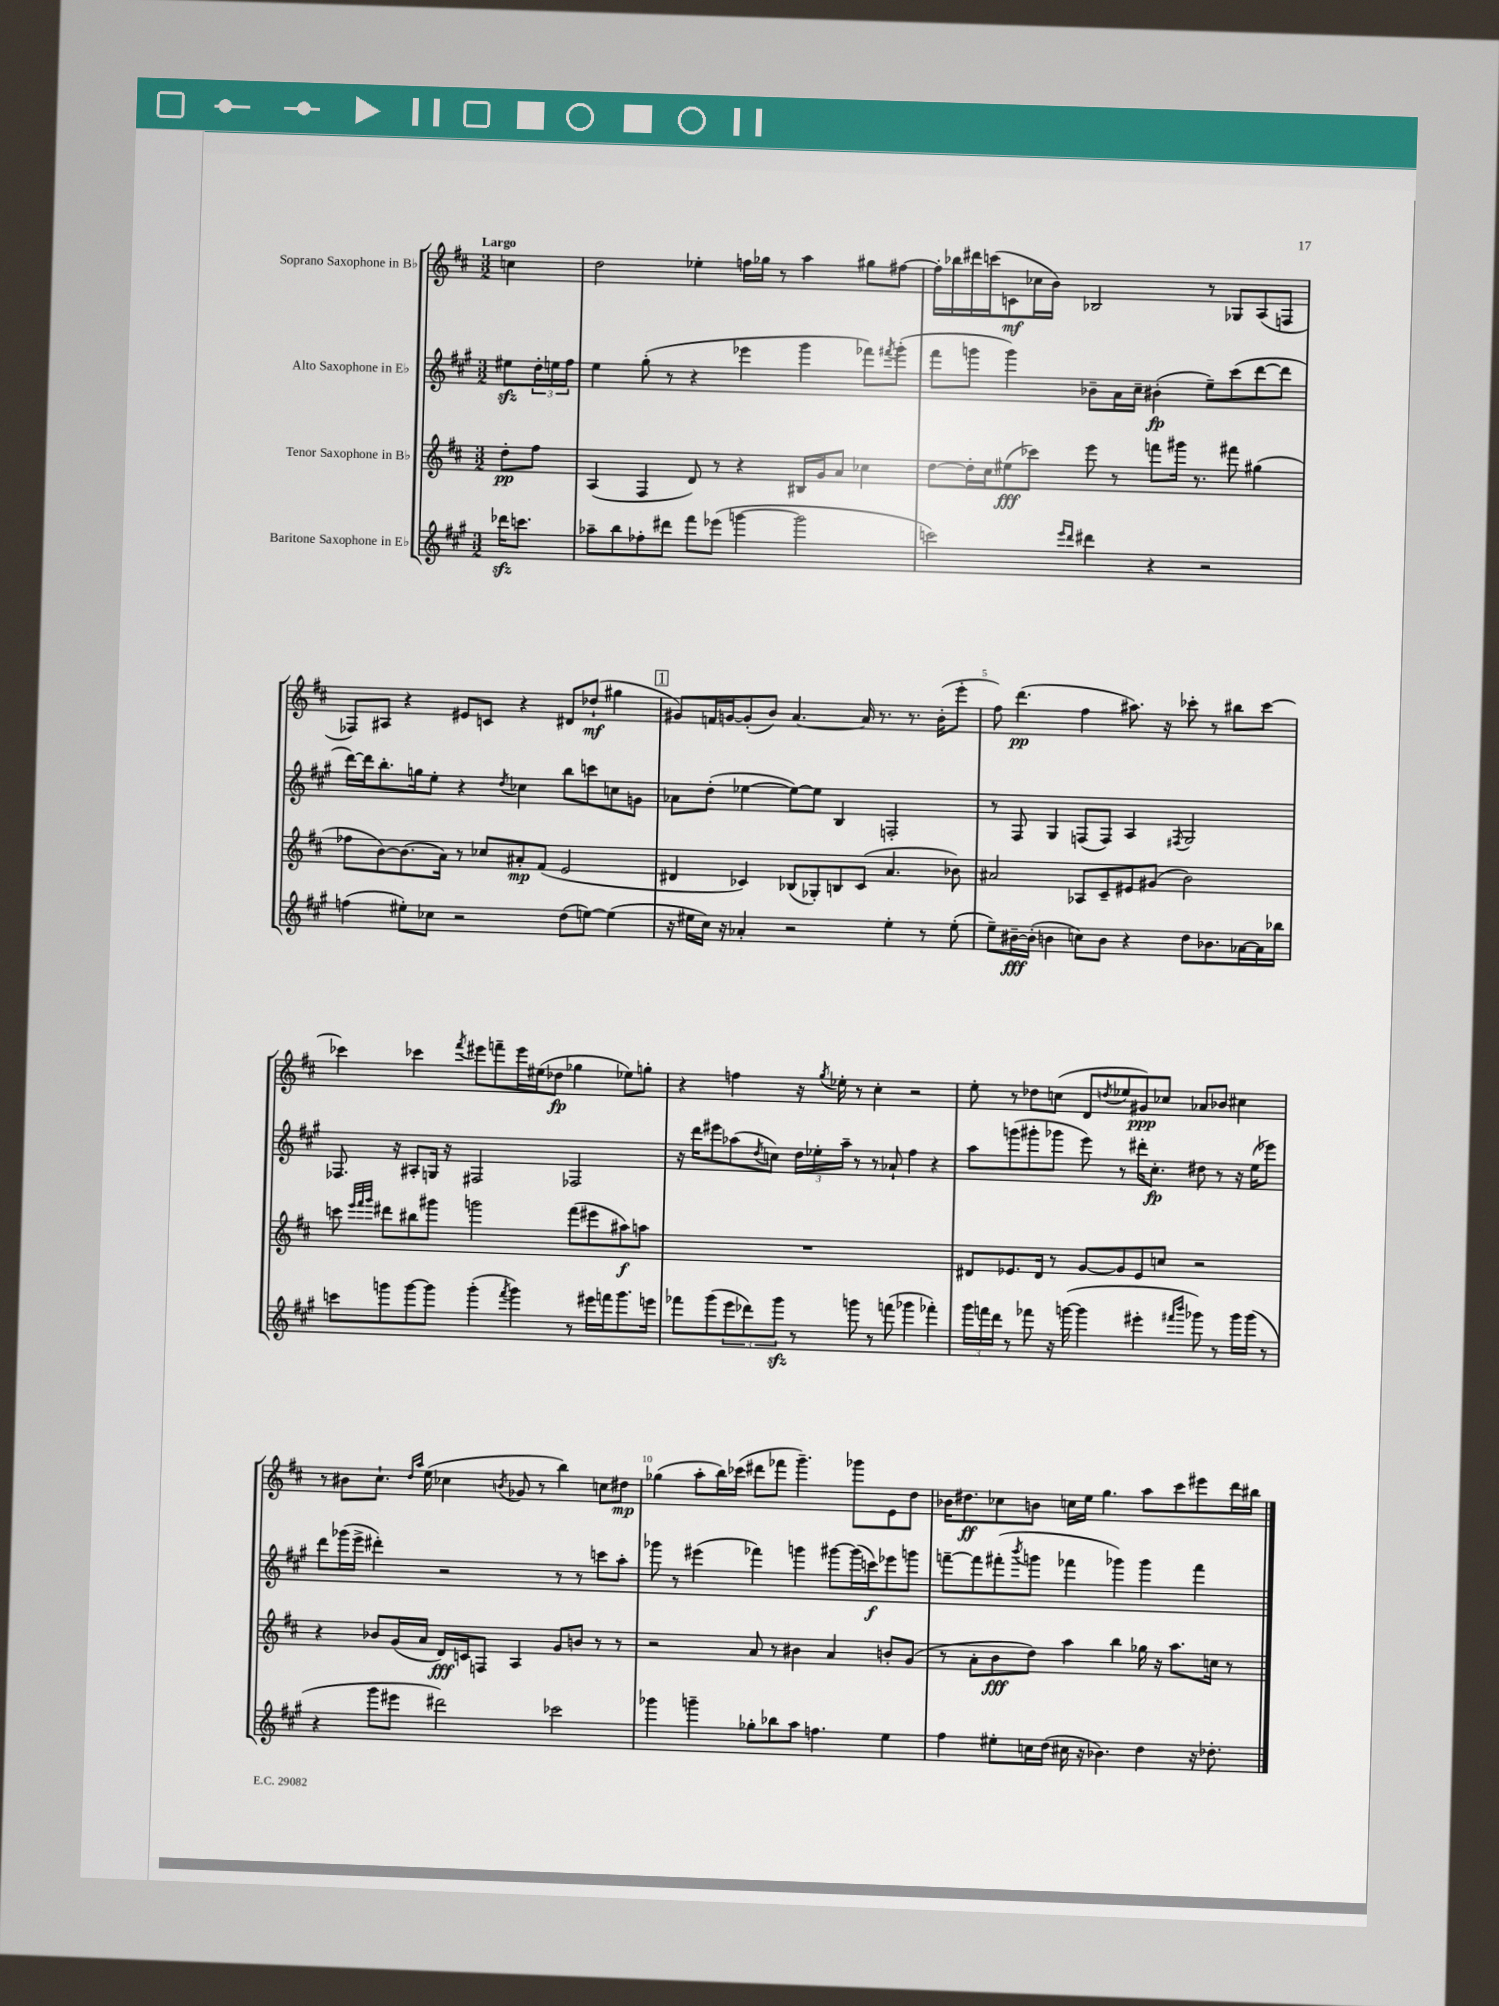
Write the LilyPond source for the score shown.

<<
\new StaffGroup <<
\new Staff = "s0" \with { instrumentName = "Soprano Saxophone in Bb" } {
    \clef treble \key d \major \numericTimeSignature \time 3/2 \partial 4 \tempo "Largo"
    c''4 |
    d''2 ees''4-. f''16 ges''16 r8 a''4 gis''8 fis''8~ |
    fis''16-. bes''16 dis'''16 c'''16( c'8\mf ces''16 b'16) bes2 r8 ges8 a8( f8 |
    fes8) ais8 r4 eis'8 c'8 r4 dis'8 des''8-!\mf( gis''4 |
    \mark \markup { \box "1" } gis'8) f'16 g'16~ g'8-.( b'8) a'4.~ a'16 r8. r8. b'16-.( e'''8-. |
    fis''8) d'''4.\pp( fis''4 ais''8.) r16 ces'''8-. r8 bis''8 ces'''8~ |
    ces'''4 ces'''4 \acciaccatura { fis'''8 } eis'''8 f'''8-- eis'''16 eis''16( des''8\fp ges''4 ees''8) g''8-. |
    r4 f''4 r16 \acciaccatura { g''8 } ees''16-. r8 cis''4-. r2 |
    e''8-. r8 des''8 c''8( d'8 \acciaccatura { d''8 } ees''8 gis'8\ppp) ces''8 aes'8 bes'8 cis''4 |
    r8 bis'8 cis''8.-! \grace { d''16 a''16 } e''16( ces''4 \acciaccatura { b'8 } ges'8 r8 b''4) c''8 dis''8\mp |
    ges''4( a''8-. b''16) ces'''16( dis'''8 fes'''8 g'''4.--) ges'''8 e'8 d''8 |
    bes'16 dis''8.\ff ces''8 b'8 c''16 e''16 g''4. a''8 cis'''8 eis'''8 d'''16 bis''16 \bar "|." |
}
\new Staff = "s1" \with { instrumentName = "Alto Saxophone in Eb" } {
    \clef treble \key a \major \numericTimeSignature \time 3/2 \partial 4
    eis''8\sfz \tuplet 3/2 { d''16-. e''16 fis''16 } |
    e''4 gis''8-.( r8 r4 ees'''4 gis'''4 fes'''8) \acciaccatura { fis'''8 } gis'''8-.( |
    fis'''8 g'''8 g'''4) bes'8-- a'16 cis''16-- bis'4-.\fp( e''8--) cis'''8( d'''8~ d'''8 |
    d'''16~) d'''16 b''8.-. g''16 e''8-. r4 \acciaccatura { d''8 } ces''4 b''8 c'''8 c''8 g'8 |
    \mark \markup { \box "1" } aes'8 d''8-.( ees''4~ ees''8~) ees''8 b4 f2-. |
    r8 fis8 gis4 f8( f8) a4 \acciaccatura { fis8 } gis2 |
    fes8. r16 ais8-. g16 r16 fis2 fes2 |
    r16 d'''16 eis'''8 aes''8( \acciaccatura { d''8 } c''8) \tuplet 3/2 { d''16 ees''16-. aes''16-- } r8 r8 aes'8-! fis''4 r4 |
    a''8 g'''8( gis'''8-. ges'''8 e'''8) r8 dis'''16-. cis''8.-.\fp dis''8 r8 r16 e''16( ees'''8) |
    d'''8 ges'''16( e'''16-> dis'''4-.) r2 r8 r8 c'''8 a''8-. |
    ges'''8 r8 eis'''4( fes'''4) g'''4 gis'''8~ gis'''16( c'''16\f) ees'''8 g'''8 |
    f'''8~-- f'''8 fis'''8-.( \acciaccatura { b'''8 } g'''8 fes'''4 ges'''4) ges'''4 fes'''4 \bar "|." |
}
\new Staff = "s2" \with { instrumentName = "Tenor Saxophone in Bb" } {
    \clef treble \key d \major \numericTimeSignature \time 3/2 \partial 4
    d''8-.\pp fis''8 |
    a4( fis4 d'8) r8 r4 bis16 g'16 a'8 ces''4 |
    d''8~ d''16-. cis''16 eis''8\fff( ces'''8) e'''8 r8 f'''8 gis'''16 r8. fis'''8 gis''4( |
    fes''8 b'8~) b'8.( a'16) r8 ces''8 ais'8-.\mp fis'8( e'2 |
    \mark \markup { \box "1" } dis'4 ces'4) bes8( ges8-.) b8 ces'8( a'4. bes'8) |
    ais'2 aes8 cis'8-- eis'8 gis'8( b'2) |
    c'''8 \grace { e'''32 fis'''32 g'''32 } dis'''8 bis''8 gis'''8 g'''2 fis'''8( eis'''8 ais''8\f) a''8 |
    R1. |
    dis'8 ees'8. dis'16 r8 g'8~ g'8 ees'8 c''8 r2 |
    r4 bes'8 g'16( a'16 d'16\fff) c'16 f8 a4 g'8 b'8 r8 r8 |
    r2 a'8 r8 bis'4 a'4 b'8-. g'8( |
    r8 a'8-. b'8\fff d''8) a''4 b''4 ges''16 r16 a''8. c''16 r8 \bar "|." |
}
\new Staff = "s3" \with { instrumentName = "Baritone Saxophone in Eb" } {
    \clef treble \key a \major \numericTimeSignature \time 3/2 \partial 4
    des'''16\sfz c'''8. |
    aes''8-- b''8 fes''8-. dis'''8 fis'''8 ees'''8( g'''4~ g'''2 |
    c'''2) \grace { e'''16 d'''16 } dis'''4 r4 r2 |
    f''4( eis''8-.) ces''8 r2 d''8( e''8~) e''4( |
    \mark \markup { \box "1" } r16 eis''16 cis''16) r16 aes'4-. r2 eis''4-. r8 eis''8-.( |
    e''8--) bis'16~--\fff bis'16-.( b'4 c''8) b'8 r4 d''8 bes'8. aes'16~ aes'16 bes''16 |
    c'''8 g'''8 g'''8~ g'''8 g'''4-.( \acciaccatura { fis'''8 } g'''4) r8 eis'''16 f'''16 g'''8. e'''16 |
    fes'''8 gis'''8( \tuplet 3/2 { e'''8 des'''8) gis'''8\sfz } r8 g'''8 r8 f'''8( ges'''4 fes'''4-.) |
    \tuplet 3/2 { gis'''16 f'''16 d'''16 } r8 fes'''8 r16 g'''16~( g'''4 eis'''4-. \grace { fis'''16 b'''16 } ges'''8) r8 ges'''16 ges'''16( r8 |
    r4 gis'''8 eis'''8 dis'''2) ces'''2 |
    ges'''4 g'''4-- ges''8-. bes''8 a''8 f''4. e''4 |
    fis''4 eis''8-. c''16 d''16( cis''16 r16 bes'4.) d''4 r16 des''8.-. \bar "|." |
}
>>
>>
\layout { \context { \Score \override BarNumber.break-visibility = ##(#f #t #t) barNumberVisibility = #(every-nth-bar-number-visible 5) } }
